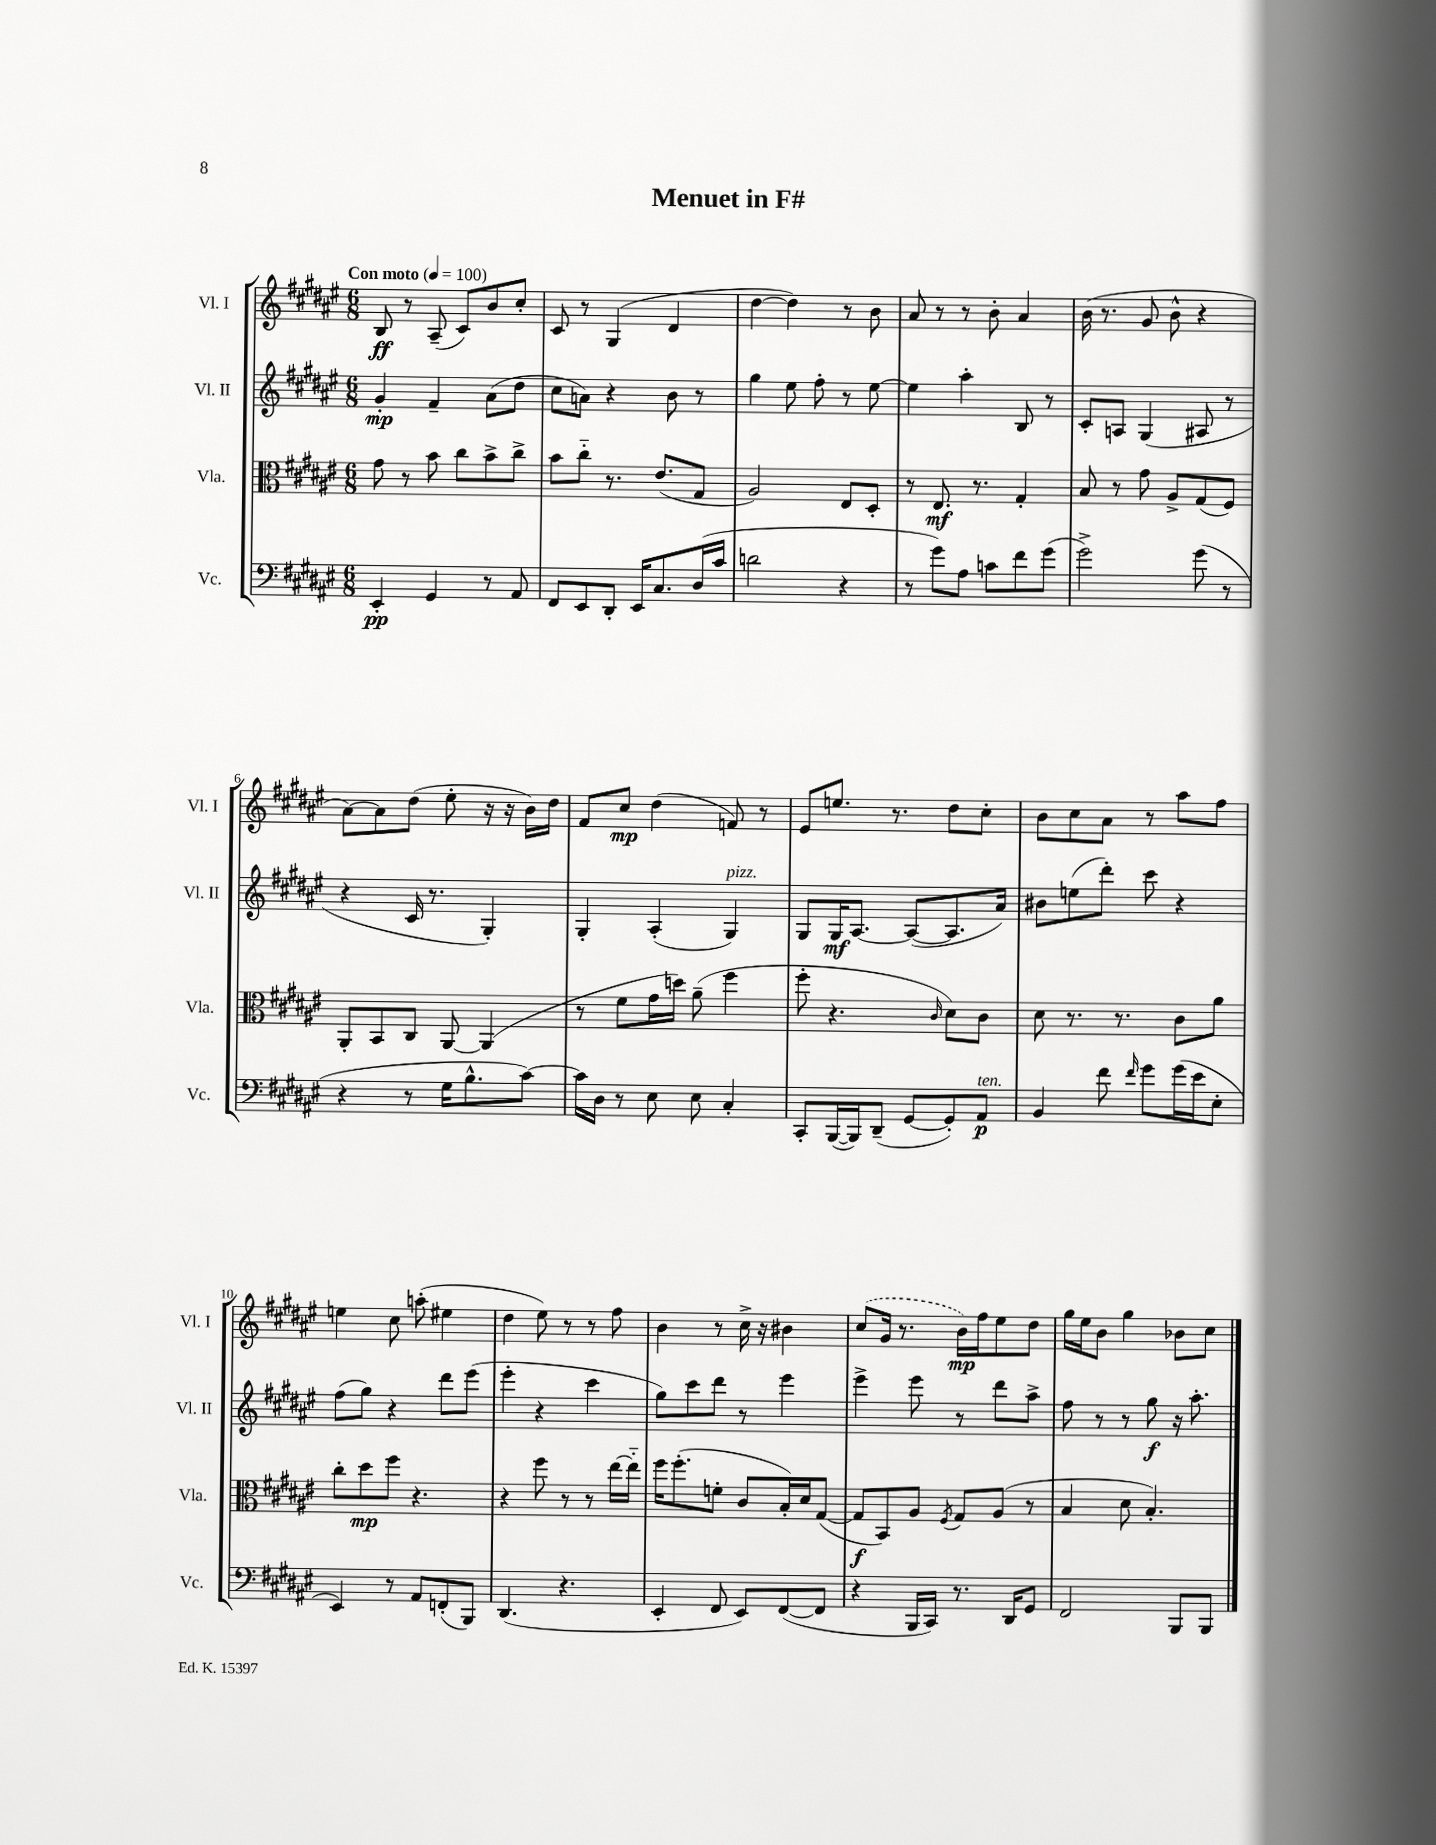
\header { title = "Menuet in F#" }
<<
\new StaffGroup <<
\new Staff = "s0" \with { instrumentName = "Vl. I" shortInstrumentName = "Vl. I" } {
    \clef treble \key fis \major \numericTimeSignature \time 6/8 \tempo "Con moto" 4 = 100
    b8\ff r8 ais8--( cis'8) b'8 cis''8-. |
    cis'8 r8 gis4( dis'4 |
    dis''4~ dis''4) r8 b'8 |
    ais'8 r8 r8 b'8-. ais'4 |
    b'16( r8. gis'8 b'8-^ r4 |
    ais'8~) ais'8 dis''8( eis''8-. r16 r16 b'16) dis''16 |
    fis'8 cis''8\mp dis''4( f'8) r8 |
    eis'8 e''8. r8. dis''8 cis''8-. |
    b'8 cis''8 ais'8 r8 ais''8 fis''8 |
    e''4 cis''8 a''8-.( eis''4 |
    dis''4 eis''8) r8 r8 fis''8 |
    b'4 r8 cis''16-> r16 bis'4 |
    \once \slurDashed cis''8( gis'16 r8. b'16\mp) fis''16 eis''8 dis''8 |
    gis''16 eis''16 b'8 gis''4 bes'8 cis''8 \bar "|." |
}
\new Staff = "s1" \with { instrumentName = "Vl. II" shortInstrumentName = "Vl. II" } {
    \clef treble \key fis \major \numericTimeSignature \time 6/8
    gis'4-.\mp fis'4-- ais'8( dis''8 |
    cis''8 a'8) r4 b'8 r8 |
    gis''4 eis''8 fis''8-. r8 eis''8~ |
    eis''4 ais''4-. b8 r8 |
    cis'8-. a8 gis4( ais8 r8 |
    r4 cis'16 r8. gis4-.) |
    gis4-. ais4-.( gis4^\markup { \italic "pizz." }) |
    gis8 gis16\mf ais8.~ ais8~( ais8. ais'16) |
    bis'8 e''8( dis'''8-.) cis'''8 r4 |
    fis''8( gis''8) r4 dis'''8 eis'''8( |
    eis'''4-. r4 cis'''4 |
    gis''8) cis'''8 dis'''8 r8 eis'''4 |
    eis'''4-> eis'''8 r8 dis'''8 ais''8-> |
    fis''8 r8 r8 gis''8\f r16 ais''8.-. \bar "|." |
}
\new Staff = "s2" \with { instrumentName = "Vla." shortInstrumentName = "Vla." } {
    \clef alto \key fis \major \numericTimeSignature \time 6/8
    gis'8 r8 b'8 cis''8 b'8-> cis''8-> |
    b'8 cis''8-_ r8. eis'8.( gis8 |
    ais2) eis8 dis8-. |
    r8 eis8.\mf r8. gis4-. |
    b8 r8 gis'8 ais8-> gis8( fis8) |
    ais,8-. b,8 cis8 ais,8~ ais,4( |
    r8 fis'8 gis'16 d''16) ais'8--( fis''4 |
    fis''8-. r4. \grace { cis'16 } dis'8) cis'8 |
    dis'8 r8. r8. cis'8 ais'8 |
    cis''8-. dis''8\mp fis''8 r4. |
    r4 fis''8 r8 r8 eis''16~ eis''16-_ |
    fis''16 fis''8.-.( f'8-. cis'8 b16-.) dis'16 gis8~( |
    gis8\f b,8) ais8 \acciaccatura { fis8 } gis8 ais8( r8 |
    b4 dis'8 b4.-.) \bar "|." |
}
\new Staff = "s3" \with { instrumentName = "Vc." shortInstrumentName = "Vc." } {
    \clef bass \key fis \major \numericTimeSignature \time 6/8
    eis,4-.\pp gis,4 r8 ais,8 |
    fis,8 eis,8 dis,8-. eis,16 cis8. dis16( cis'16 |
    d'2 r4 |
    r8 gis'8) ais8 c'8 fis'8 gis'8( |
    gis'2->) gis'8( r8 |
    r4 r8 gis16 b8.-^ cis'8~) |
    cis'16 dis16 r8 eis8 eis8 cis4-. |
    cis,8-. b,,16~( b,,16) dis,8--( gis,8~ gis,8-.) ais,8\p^\markup { \italic "ten." } |
    b,4 fis'8 \grace { fis'16 } gis'8 gis'16( eis'16 eis8-. |
    eis,4) r8 ais,8 f,8-.( b,,8) |
    dis,4.( r4. |
    eis,4-. fis,8 eis,8) fis,8~( fis,8 |
    r4 b,,16 cis,16) r8. dis,16 gis,8 |
    fis,2 b,,8 b,,8 \bar "|." |
}
>>
>>
